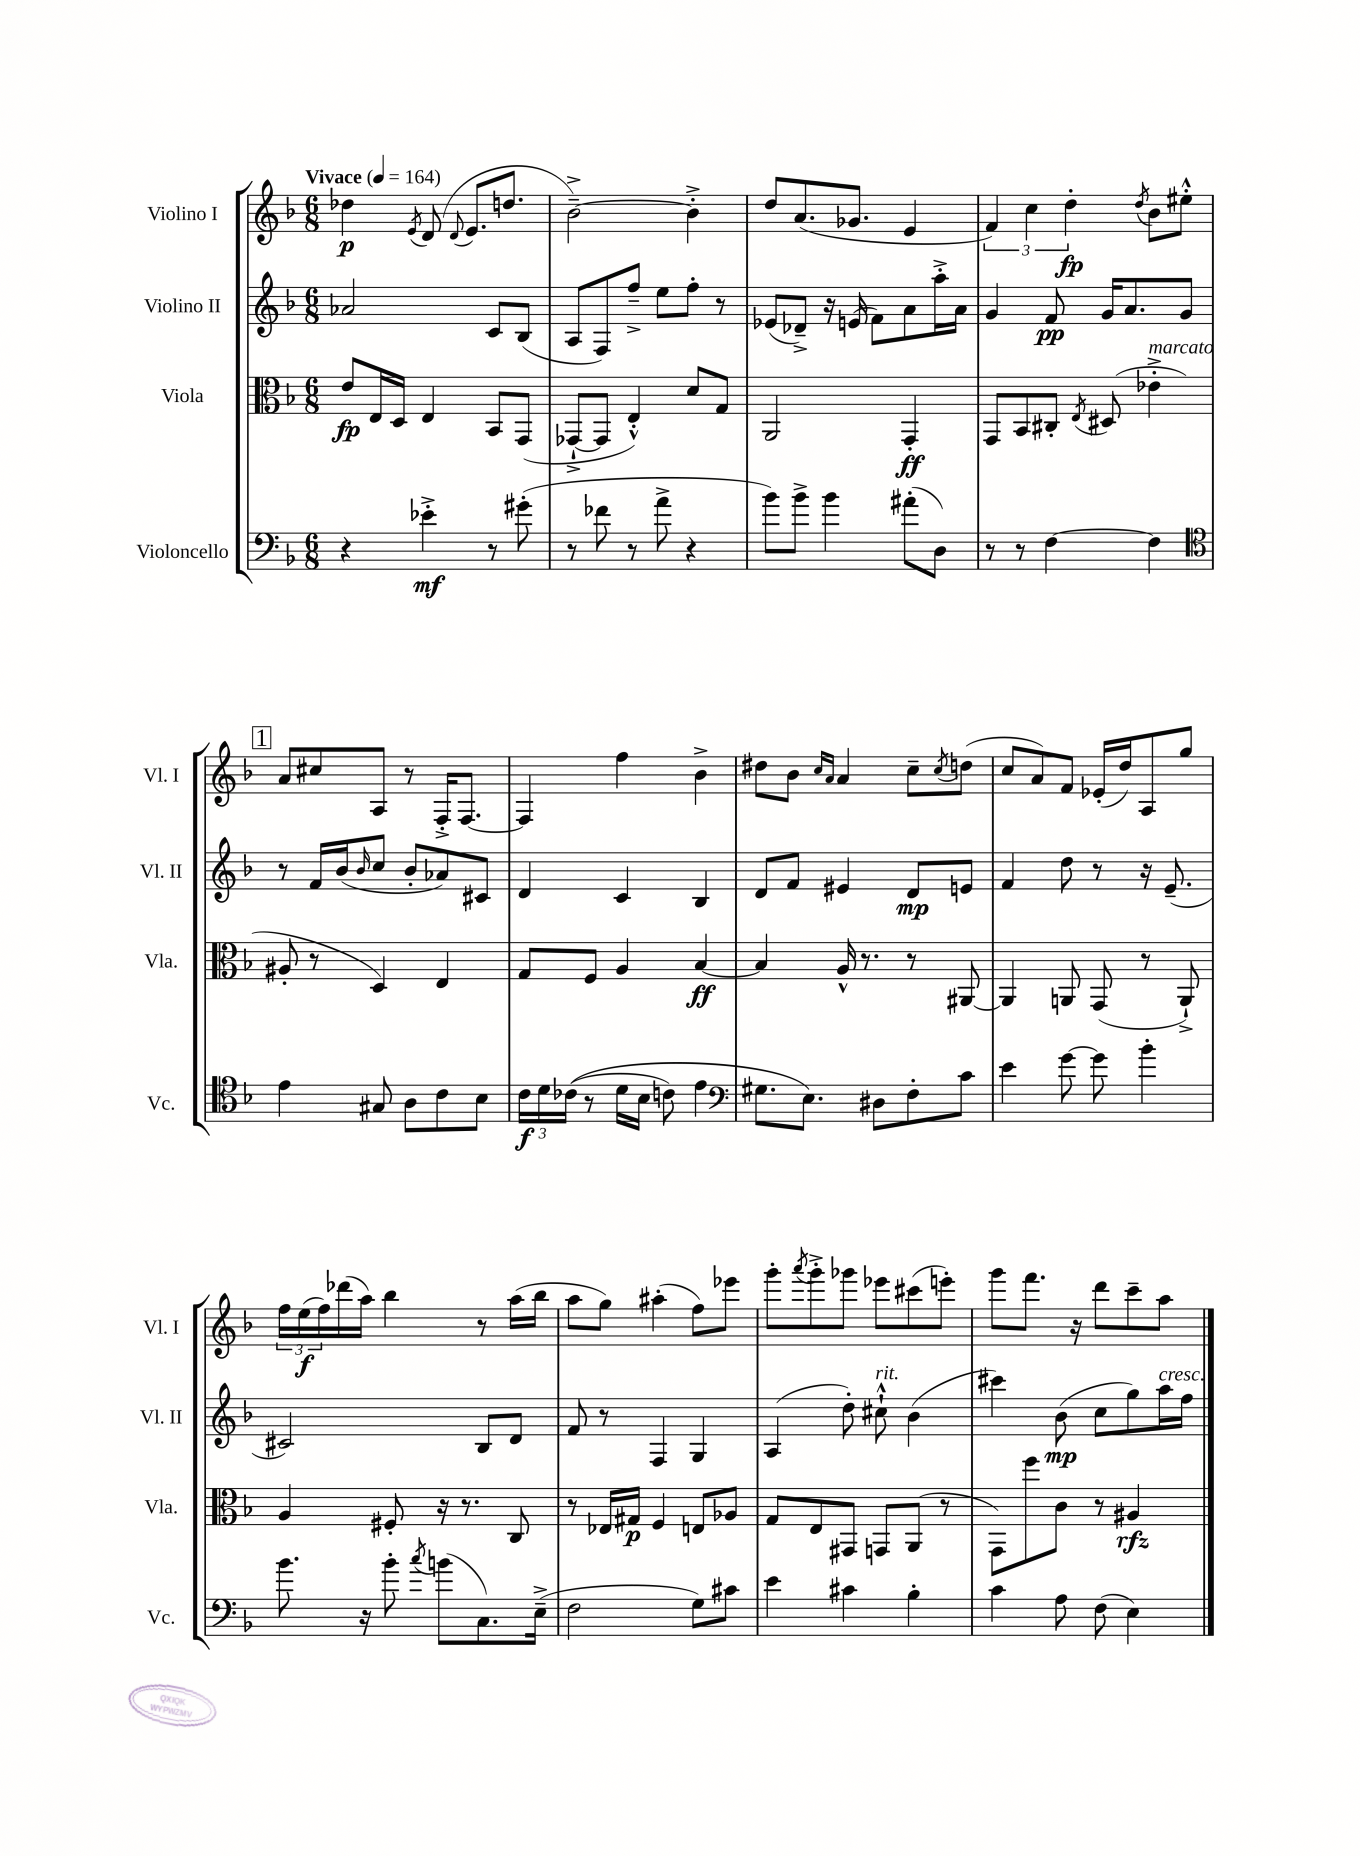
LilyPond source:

<<
\new StaffGroup <<
\new Staff = "s0" \with { instrumentName = "Violino I" shortInstrumentName = "Vl. I" } {
    \clef treble \key f \major \numericTimeSignature \time 6/8 \tempo "Vivace" 4 = 164
    des''4\p \acciaccatura { e'8 } d'8( \appoggiatura { d'8 } e'8. d''8. |
    bes'2~--->) bes'4-.-> |
    d''8 a'8.( ges'8. e'4 |
    \tuplet 3/2 { f'4) c''4 d''4-.\fp } \acciaccatura { d''8 } bes'8 eis''8-.-^ |
    \mark \markup { \box "1" } a'8 cis''8 a8 r8 f16-.-> f8.~ |
    f4 f''4 bes'4-> |
    dis''8 bes'8 \grace { c''16 a'16 } a'4 c''8-- \acciaccatura { c''8 } d''8( |
    c''8 a'8) f'8 ees'16-.( d''16) a8 g''8 |
    \tuplet 3/2 { f''16 e''16\f( f''16) } des'''16( a''16) bes''4 r8 a''16( bes''16 |
    a''8 g''8) ais''4-.( f''8) ees'''8 |
    g'''8-. \acciaccatura { a'''8 } g'''8-.-> ges'''8 ees'''8 cis'''8( e'''8-.) |
    g'''8 f'''8. r16 d'''8 c'''8-- a''8 \bar "|." |
}
\new Staff = "s1" \with { instrumentName = "Violino II" shortInstrumentName = "Vl. II" } {
    \clef treble \key f \major \numericTimeSignature \time 6/8
    aes'2 c'8 bes8( |
    a8 f8) f''8---> e''8 f''8-. r8 |
    ees'8( des'8--->) r16 e'16( f'8) a'8 a''16-.-> a'16 |
    g'4 f'8\pp g'16 a'8. g'8 |
    \mark \markup { \box "1" } r8 f'16 bes'16( \grace { bes'16 } c''8 bes'8-. aes'8) cis'8 |
    d'4 c'4 bes4 |
    d'8 f'8 eis'4 d'8\mp e'8 |
    f'4 d''8 r8 r16 e'8.--( |
    cis'2) bes8 d'8 |
    f'8 r8 f4 g4 |
    a4( d''8-.) cis''8-!-^^\markup { \italic "rit." } bes'4( |
    cis'''4) bes'8\mp( c''8 g''8) a''16^\markup { \italic "cresc." } f''16 \bar "|." |
}
\new Staff = "s2" \with { instrumentName = "Viola" shortInstrumentName = "Vla." } {
    \clef alto \key f \major \numericTimeSignature \time 6/8
    e'8\fp e16 d16 e4 bes,8 g,8( |
    ges,8~-!-> ges,8 e4-.-^) d'8 g8 |
    a,2 g,4-.\ff |
    g,8 bes,8 cis8-. \acciaccatura { e8 } dis8( ees'4-.->^\markup { \italic "marcato" } |
    \mark \markup { \box "1" } ais8-. r8 d4) e4 |
    g8 f8 a4 bes4~\ff |
    bes4 a16-^ r8. r8 ais,8~ |
    ais,4 a,8 g,8( r8 a,8-!->) |
    a4 fis8-. r16 r8. c8 |
    r8 ees16 gis16\p f4 e8 aes8 |
    g8 e8 gis,8 g,8 a,8( r8 |
    g,8) f''8 c'8 r8 ais4\rfz \bar "|." |
}
\new Staff = "s3" \with { instrumentName = "Violoncello" shortInstrumentName = "Vc." } {
    \clef bass \key f \major \numericTimeSignature \time 6/8
    r4 ees'4-.->\mf r8 gis'8-.( |
    r8 fes'8 r8 a'8-> r4 |
    bes'8) bes'8-> bes'4 ais'8-.( d8) |
    r8 r8 f4~ f4 |
    \mark \markup { \box "1" } \clef tenor e'4 gis8 a8 c'8 bes8 |
    \tuplet 3/2 { c'16\f d'16 ces'16(\( } r8 d'16 bes16 c'8) e'4 |
    \clef bass gis8. e8.\) dis8 f8-. c'8 |
    e'4 g'8~ g'8 bes'4-. |
    bes'8. r16 bes'8-. \acciaccatura { c''8 } b'8( c8.) e16--->( |
    f2 g8) cis'8 |
    e'4 cis'4 bes4-. |
    c'4 a8 f8( e4) \bar "|." |
}
>>
>>
\layout { \context { \Score \remove "Bar_number_engraver" } }
